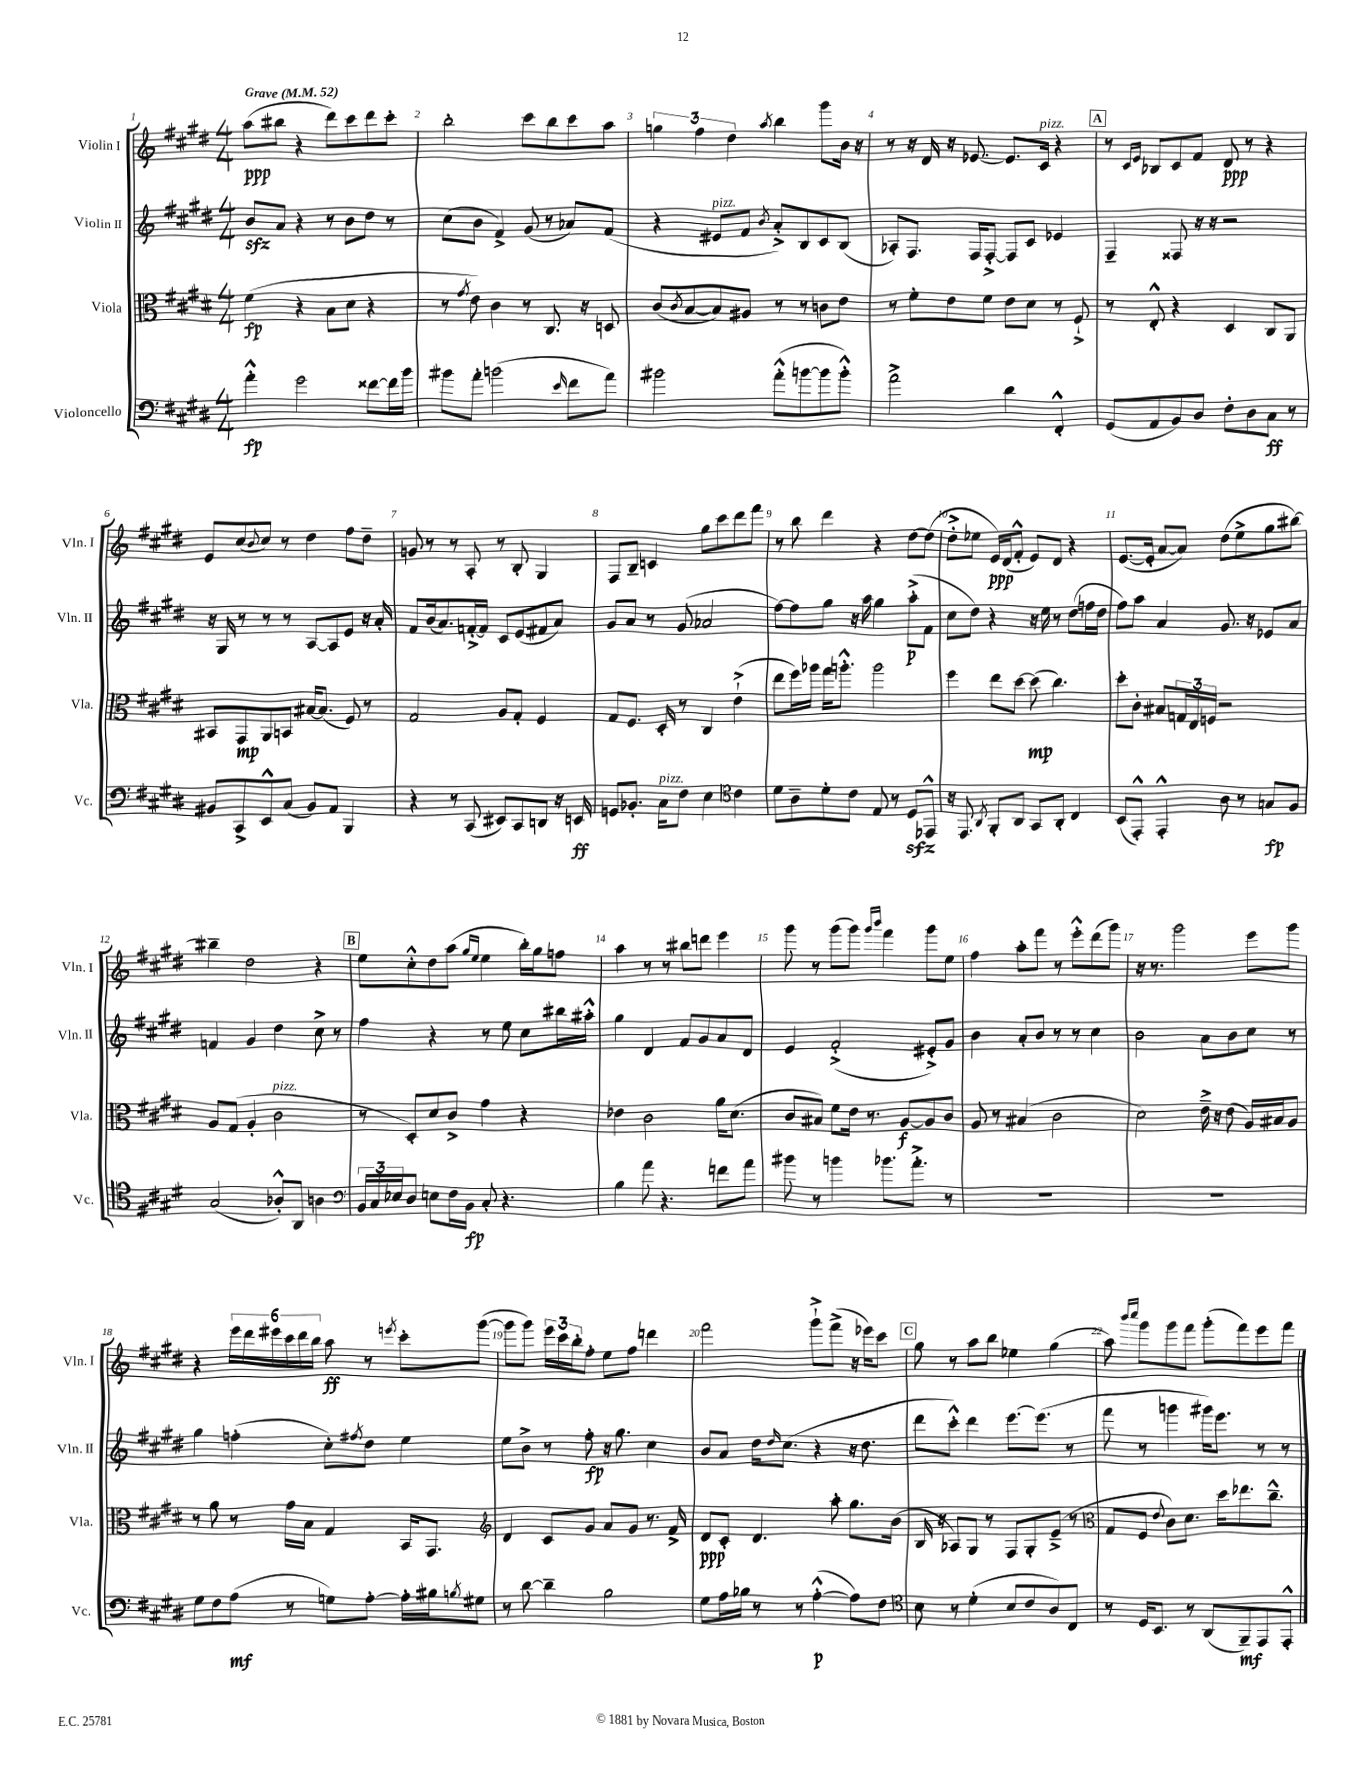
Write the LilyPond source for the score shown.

<<
\new StaffGroup <<
\new Staff = "s0" \with { instrumentName = "Violin I" shortInstrumentName = "Vln. I" } {
    \clef treble \key e \major \numericTimeSignature \time 4/4 \tempo "Grave" 4 = 52
    a''8\ppp( bis''8 r4 dis'''8) cis'''8 dis'''8 cis'''8-. |
    b''2-. cis'''8 b''8 cis'''8 a''8 |
    \tuplet 3/2 { g''4 fis''4 dis''4 } \acciaccatura { a''8 } b''4 gis'''8 b'16 r16 |
    r8 r16 dis'16 r16 ees'8.~ ees'8. cis'16^\markup { \italic "pizz." } r4 |
    \mark \markup { \box "A" } r8 \grace { cis'16 e'16 } bes8 cis'8 fis'8 dis'8\ppp r8 r4 |
    e'8 cis''8( \appoggiatura { b'8 } cis''8) r8 dis''4 fis''8 dis''8-- |
    g'8 r8 r8 a8-. r8 b8-. gis4 |
    fis8 b8-- c'4 gis''8 cis'''8 dis'''8 fis'''8 |
    r8 b''8 dis'''4 r4 dis''8~ dis''8( |
    dis''8-.-> ees''8 e'16\ppp) dis'16( fis'8-.-^ e'8) dis'8 r4 |
    e'8.~( e'16-. a'8~ a'8) dis''8( e''8-> gis''8 bis''8~) |
    bis''4-- dis''2 r4 |
    \mark \markup { \box "B" } e''8 cis''8-.-^ dis''8 a''8( \grace { gis''16 e''16 } e''4 b''16-.) gis''16 f''8 |
    a''4 r8 r8 bis''8 d'''8 e'''4 |
    gis'''8 r8 gis'''8( gis'''8) \grace { gis'''16 b'''16 } fis'''4 gis'''8 e''8 |
    fis''4 a''8-. fis'''8 r8 e'''8-.-^ dis'''8( gis'''8) |
    r16 r8. gis'''2 e'''8 gis'''8 |
    r4 \tuplet 6/4 { e'''16 dis'''16 eis'''16 cis'''16 dis'''16 b''16 } a''8\ff r8 \acciaccatura { e'''8 } cis'''8-. gis'''8~( |
    gis'''8 gis'''8) \tuplet 3/2 { e'''16 cis'''16 b''16-. } fis''8-. e''8 fis''8 d'''4 |
    fis'''2 gis'''8-!-> fis'''8->( r16 ees'''16) cis'''8 |
    \mark \markup { \box "C" } gis''8 r8 a''8 b''8 ees''4 gis''4( |
    a''8) \grace { b'''16 cis''''16 } gis'''8 gis'''8 fis'''8 gis'''8-.( fis'''8) e'''8 fis'''8 \bar "|." |
}
\new Staff = "s1" \with { instrumentName = "Violin II" shortInstrumentName = "Vln. II" } {
    \clef treble \key e \major \numericTimeSignature \time 4/4
    b'8\sfz a'8 r4 r8 b'8 dis''8 r8 |
    cis''8( b'8 fis'4->) gis'8( r8 aes'8) fis'8( |
    r4 eis'8^\markup { \italic "pizz." } fis'8 \acciaccatura { b'8 } a'8-.->) b8 cis'8 b8( |
    aes8-.) fis8. fis16 fis8~-.-> fis8 cis'8 ees'4 |
    \mark \markup { \box "A" } fis4-- fisis8 r16 r16 r2 |
    r16 gis16 r8 r8 r8 a8~ a8 e'8 r16 a'16-. |
    fis'8 b'16( a'8.) f'16~-.-> f'16 cis'8 e'8( fis'8 a'8) |
    gis'8 a'8 r8 gis'8( aes'2 |
    fis''8~) fis''8 gis''8 r16 a''16 gis''4 a''8-.->\p( fis'8 |
    cis''8 dis''8) r4 r16 e''16 r8 dis''8( f''16 dis''16 |
    fis''8) a''8 a'4 gis'8. r16 ees'8 a'8 |
    f'4 gis'4 dis''4 cis''8-> r8 |
    \mark \markup { \box "B" } fis''4 r4 r8 e''8 cis''8 bis''16 ais''16-.-^ |
    gis''4 dis'4 fis'8 gis'8 a'8 dis'8 |
    e'4 fis'2-.->( eis'8-.->) gis'8 |
    b'4 a'8-. b'8 r8 r8 cis''4 |
    b'2 a'8 b'8 cis''8 r8 |
    gis''4 f''4-.( cis''8-.) \acciaccatura { fis''8 } dis''8 e''4 |
    e''8 b'8-> r8 fis''8-.\fp r16 gis''8. cis''4 |
    b'8 a'8 dis''16 \grace { dis''16 } cis''8.( r4 r16 dis''8. |
    \mark \markup { \box "C" } dis'''8 cis'''8-.-^) dis'''4 e'''8.~ e'''8.( r8 |
    fis'''8 r8 g'''4 gis'''16) e'''8. r8 r8 \bar "|." |
}
\new Staff = "s2" \with { instrumentName = "Viola" shortInstrumentName = "Vla." } {
    \clef alto \key e \major \numericTimeSignature \time 4/4
    fis'4\fp( r4 b8 dis'8 r4 |
    r8 \acciaccatura { gis'8 } e'8) cis'4 r8 cis8. r16 d8 |
    cis'8( \acciaccatura { cis'8 } b8~ b8) ais8 r8 r8 c'8 e'8 |
    r8 fis'8-. e'8 fis'8 e'8 dis'8 r8 fis8-!-> |
    \mark \markup { \box "A" } r8 e8-.-^ r4 dis4 cis8 a,8 |
    bis,8 gis,8\mp a,8 b,8 bis16~ bis8.( fis8) r8 |
    gis2 a8 gis8-. fis4 |
    gis8 fis8. dis16-. r8 cis4 e'4-!->( |
    e''8 fis''16) aes''16 gis''16 a''8.-.-^ a''2 |
    fis''4 e''8 dis''8~ dis''8\mp( cis''4.) |
    dis''8-. cis'8-. bis8 \tuplet 3/2 { g16 e16 f16 } r2 |
    a8 gis8( a4-. cis'2^\markup { \italic "pizz." } |
    \mark \markup { \box "B" } r8 dis8-.) dis'8 cis'8-> gis'4 r4 |
    ees'4 cis'2 a'16 dis'8.( |
    cis'8 bis8) fis'8 e'16 r8. a8~\f a8 cis'8 |
    a8 r8 bis4( cis'2 |
    dis'2) e'16---> r16 e'8( a16) bis16 a8 |
    r8 a'8 r8 gis'16 b16 gis4 b,16 gis,8. |
    \clef treble dis'4 cis'8 gis'8 a'8 gis'8 r8. fis'16-> |
    dis'8\ppp cis'8-. dis'4. a''8-. gis''8. b'16( |
    \mark \markup { \box "C" } b16 r16 aes8) gis8 r8 fis8 gis8-. e'8--->( r8 |
    \clef alto gis8 fis8 \appoggiatura { e'8 } cis'8) dis'8. dis''16 ees''8. cis''8.---^ \bar "|." |
}
\new Staff = "s3" \with { instrumentName = "Violoncello" shortInstrumentName = "Vc." } {
    \clef bass \key e \major \numericTimeSignature \time 4/4
    a'4-.-^\fp gis'2 fisis'8~ fisis'16 b'16 |
    bis'8 a'8-. b'2( \grace { e'16 } fis'8 a'8) |
    bis'2 a'8-.-^( b'8~ b'8 b'8-.-^) |
    a'2-> dis'4 fis,4-.-^ |
    \mark \markup { \box "A" } gis,8( a,8 b,8) dis8 fis8-. dis8 cis8\ff r8 |
    bis,8 cis,8-> e,8-^ cis8( bis,8) a,8 b,,4 |
    r4 r8 cis,8( eis,8) cis,8 d,8 r16 e,16\ff |
    g,8 bes,8.-. cis16^\markup { \italic "pizz." } fis8 e4 \clef tenor cis'4 |
    dis'8 a8-- dis'8-. cis'8 e8 r8 dis8\sfz ees,8-^ |
    r16 e,8. \acciaccatura { a,8 } fis,8-. a,8 gis,8 a,8-. cis4 |
    b,8( e,8-.-^) e,4-.-^ a8 r8 g8\fp fis8 |
    gis2( aes8-.-^) a,8 a4 |
    \mark \markup { \box "B" } \clef bass \tuplet 3/2 { b,16 cis16 ees16 } dis8 e8 fis16 b,16\fp cis8-. r4. |
    b4 a'8 r4. f'8 a'8 |
    bis'8 r8 b'4 bes'8. a'8.-.-> r8 |
    R1 |
    R1 |
    gis8 fis8 a8\mf( r8 g8) a8~-. a16-. bis16 \acciaccatura { b8 } gis8 |
    r8 dis'8~ dis'4-- b2 |
    gis8 a16 bes16 r8 r8 a4~-.-^\p( a8) fis8 |
    \mark \markup { \box "C" } \clef tenor b8 r8 dis'4-.( b8 cis'8 a8) cis8 |
    r8 dis16 b,8. r8 a,8( fis,8--\mf) e,8 e,8-.-^ \bar "|." |
}
>>
>>
\layout { \context { \Score \override BarNumber.break-visibility = ##(#f #t #t) barNumberVisibility = #all-bar-numbers-visible } }
